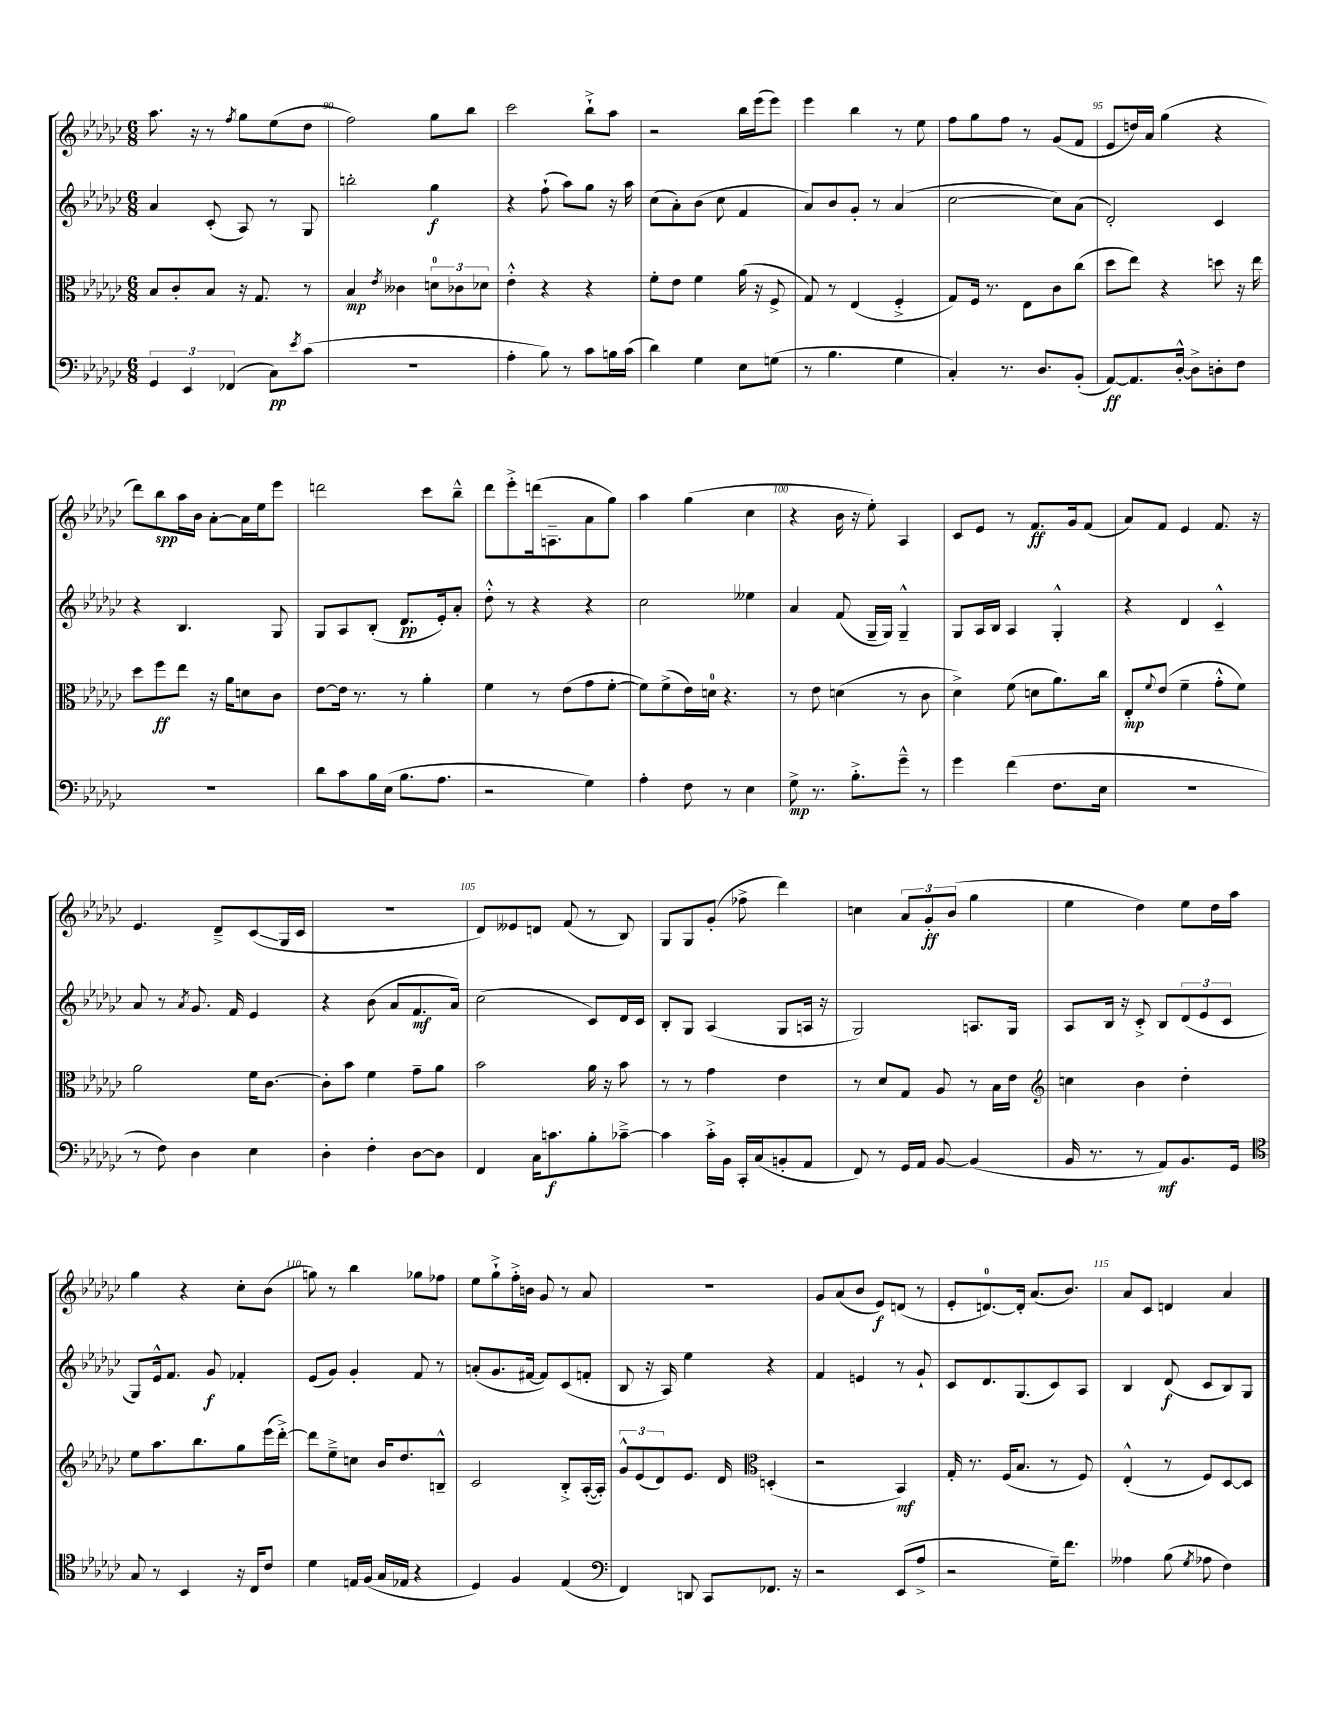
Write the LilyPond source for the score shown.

<<
\new StaffGroup <<
\new Staff = "s0" {
    \clef treble \key ges \major \numericTimeSignature \time 6/8
    aes''8. r16 r8 \acciaccatura { f''8 } ges''8 ees''8( des''8 |
    f''2) ges''8 bes''8 |
    ces'''2 bes''8-!-> aes''8 |
    r2 bes''16 ees'''16( ees'''8) |
    ees'''4 bes''4 r8 ees''8 |
    f''8 ges''8 f''8 r8 ges'8( f'8 |
    ees'8 d''16) aes'16 ges''4( r4 |
    des'''8) bes''8\spp aes''16 bes'16 aes'8~-. aes'16 ees''16 ees'''8 |
    d'''2 ces'''8 bes''8---^ |
    des'''8 ees'''8-.-> d'''16( a8.-- aes'8 ges''8) |
    aes''4 ges''4( ces''4 |
    r4 bes'16 r16 ees''8-.) aes4 |
    ces'8 ees'8 r8 f'8.\ff ges'16 f'8( |
    aes'8) f'8 ees'4 f'8. r16 |
    ees'4. des'8---> ces'8\glissando( ges16 ces'16 |
    R2. |
    des'8) eeses'8 d'8 f'8( r8 bes8) |
    ges8 ges8 ges'8-.( fes''8-> des'''4) |
    c''4 \tuplet 3/2 { aes'8 ges'8-.\ff bes'8( } ges''4 |
    ees''4 des''4) ees''8 des''16 aes''16 |
    ges''4 r4 ces''8-. bes'8( |
    g''8) r8 bes''4 ges''8 fes''8 |
    ees''8 ges''8-!-> f''16-.-> b'16 ges'8 r8 aes'8 |
    R2. |
    ges'8 aes'8( bes'8 ees'8\f) d'8( r8 |
    ees'8-. d'8.-0~) d'16-. aes'8.( bes'8.) |
    aes'8 ces'8 d'4 aes'4 \bar "|." |
}
\new Staff = "s1" {
    \clef treble \key ges \major \numericTimeSignature \time 6/8
    aes'4 ces'8-.( aes8) r8 ges8 |
    b''2-. ges''4\f |
    r4 f''8-!( aes''8) ges''8 r16 aes''16 |
    ces''8( aes'8-.) bes'8( ces''8 f'4 |
    aes'8) bes'8 ges'8-. r8 aes'4( |
    ces''2~ ces''8) aes'8( |
    des'2-.) ces'4 |
    r4 bes4. ges8 |
    ges8 aes8 bes8-.( des'8.\pp ees'16-.) aes'8-. |
    des''8-.-^ r8 r4 r4 |
    ces''2 eeses''4 |
    aes'4 f'8( ges16-- ges16) ges4---^ |
    ges8 aes16 bes16 aes4 ges4-.-^ |
    r4 des'4 ces'4---^ |
    aes'8 r8 \acciaccatura { aes'8 } ges'8. f'16 ees'4 |
    r4 bes'8( aes'8 f'8.\mf aes'16) |
    ces''2( ces'8) des'16 ces'16 |
    bes8-. ges8 aes4( ges8 a16 r16 |
    ges2) a8. ges16 |
    aes8 bes16 r16 ces'8-.-> bes8 \tuplet 3/2 { des'8( ees'8 ces'8 } |
    ges8) ees'16-^ f'8. ges'8\f fes'4-. |
    ees'8( ges'8) ges'4-. f'8 r8 |
    a'8-.( ges'8. fis'16~ fis'8) ces'8( f'8-. |
    bes8 r16 aes16) ees''4 r4 |
    f'4 e'4 r8 ges'8-! |
    ces'8 des'8. ges8.( ces'8) aes8 |
    bes4 des'8\f( ces'8 bes8) ges8 \bar "|." |
}
\new Staff = "s2" {
    \clef alto \key ges \major \numericTimeSignature \time 6/8
    bes8 ces'8-. bes8 r16 ges8. r8 |
    bes4\mp \acciaccatura { ees'8 } ceses'4 \tuplet 3/2 { d'8-0 ces'8 des'8 } |
    ees'4-.-^ r4 r4 |
    f'8-. ees'8 f'4 aes'16( r16 f8-> |
    ges8) r8 ees4( f4-.-> |
    ges8) f16 r8. ees8 ces'8 ces''8( |
    des''8 ees''8) r4 d''8 r16 ees''16 |
    des''8 f''8\ff ees''8 r16 aes'16 d'8 ces'8 |
    ees'8~ ees'16 r8. r8 aes'4-. |
    f'4 r8 ees'8( ges'8 f'8~-. |
    f'8) f'8->( ees'16) d'16-0 r4. |
    r8 ees'8 d'4( r8 ces'8 |
    des'4->) f'8( d'8 aes'8.) ces''16 |
    ees8-.\mp \appoggiatura { f'8 } ees'8( f'4-- ges'8-.-^ f'8) |
    aes'2 f'16 ces'8.~ |
    ces'8-. bes'8 f'4 ges'8-- aes'8 |
    bes'2 aes'16 r16 bes'8 |
    r8 r8 ges'4 ees'4 |
    r8 des'8 ges8 aes8 r8 bes16 ees'16 |
    \clef treble c''4 bes'4 des''4-. |
    ees''8 aes''8. bes''8. ges''8 ees'''16( des'''16~-.->) |
    des'''8 ees''8---> c''8 bes'16 des''8. b8---^ |
    ces'2 bes8-.-> aes16~-.( aes16-.) |
    \tuplet 3/2 { ges'8-^ ees'8( des'8) } ees'8. des'16 \clef alto d4-.( |
    r2 bes,4\mf) |
    ges16-. r8. f16( bes8. r8 f8) |
    ees4-.-^( r8 f8) des8~ des8 \bar "|." |
}
\new Staff = "s3" {
    \clef bass \key ges \major \numericTimeSignature \time 6/8
    \tuplet 3/2 { ges,4 ees,4 fes,4( } ces8\pp) \acciaccatura { ees'8 } ces'8( |
    R2. |
    aes4-. bes8) r8 ces'8 b16 ces'16( |
    des'4) ges4 ees8 g8( |
    r8 bes4. ges4 |
    ces4-.) r8. des8. bes,8-.( |
    aes,8~\ff) aes,8. des16~-.-^ des8-> d8-. f8 |
    R2. |
    des'8 ces'8 bes16 ees16( bes8. aes8. |
    r2 ges4) |
    aes4-. f8 r8 ees4 |
    ges8->\mp r8. bes8.-.-> ges'8---^ r8 |
    ges'4 f'4( f8. ees16 |
    R2. |
    r8 f8) des4 ees4 |
    des4-. f4-. des8~ des8 |
    f,4 ces16 c'8.\f bes8-. ces'8~---> |
    ces'4 ces'16-.-> bes,16 ces,16-. ces16( b,8-. aes,8 |
    f,8) r8 ges,16 aes,16 bes,8~ bes,4( |
    bes,16 r8. r8 aes,8\mf) bes,8. ges,16 |
    \clef tenor ges8 r8 bes,4 r16 ces16 ces'8 |
    des'4 e16 f16( ges16 ees16 r4 |
    des4) f4 ees4( |
    \clef bass f,4) d,8 ces,8 fes,8. r16 |
    r2 ees,8( aes8-> |
    r2 ges16--) f'8. |
    aeses4 bes8( \acciaccatura { ges8 } aes8 f4) \bar "|." |
}
>>
>>
\layout { \context { \Score currentBarNumber = #89 \override BarNumber.break-visibility = ##(#f #t #t) barNumberVisibility = #(every-nth-bar-number-visible 5) } }
